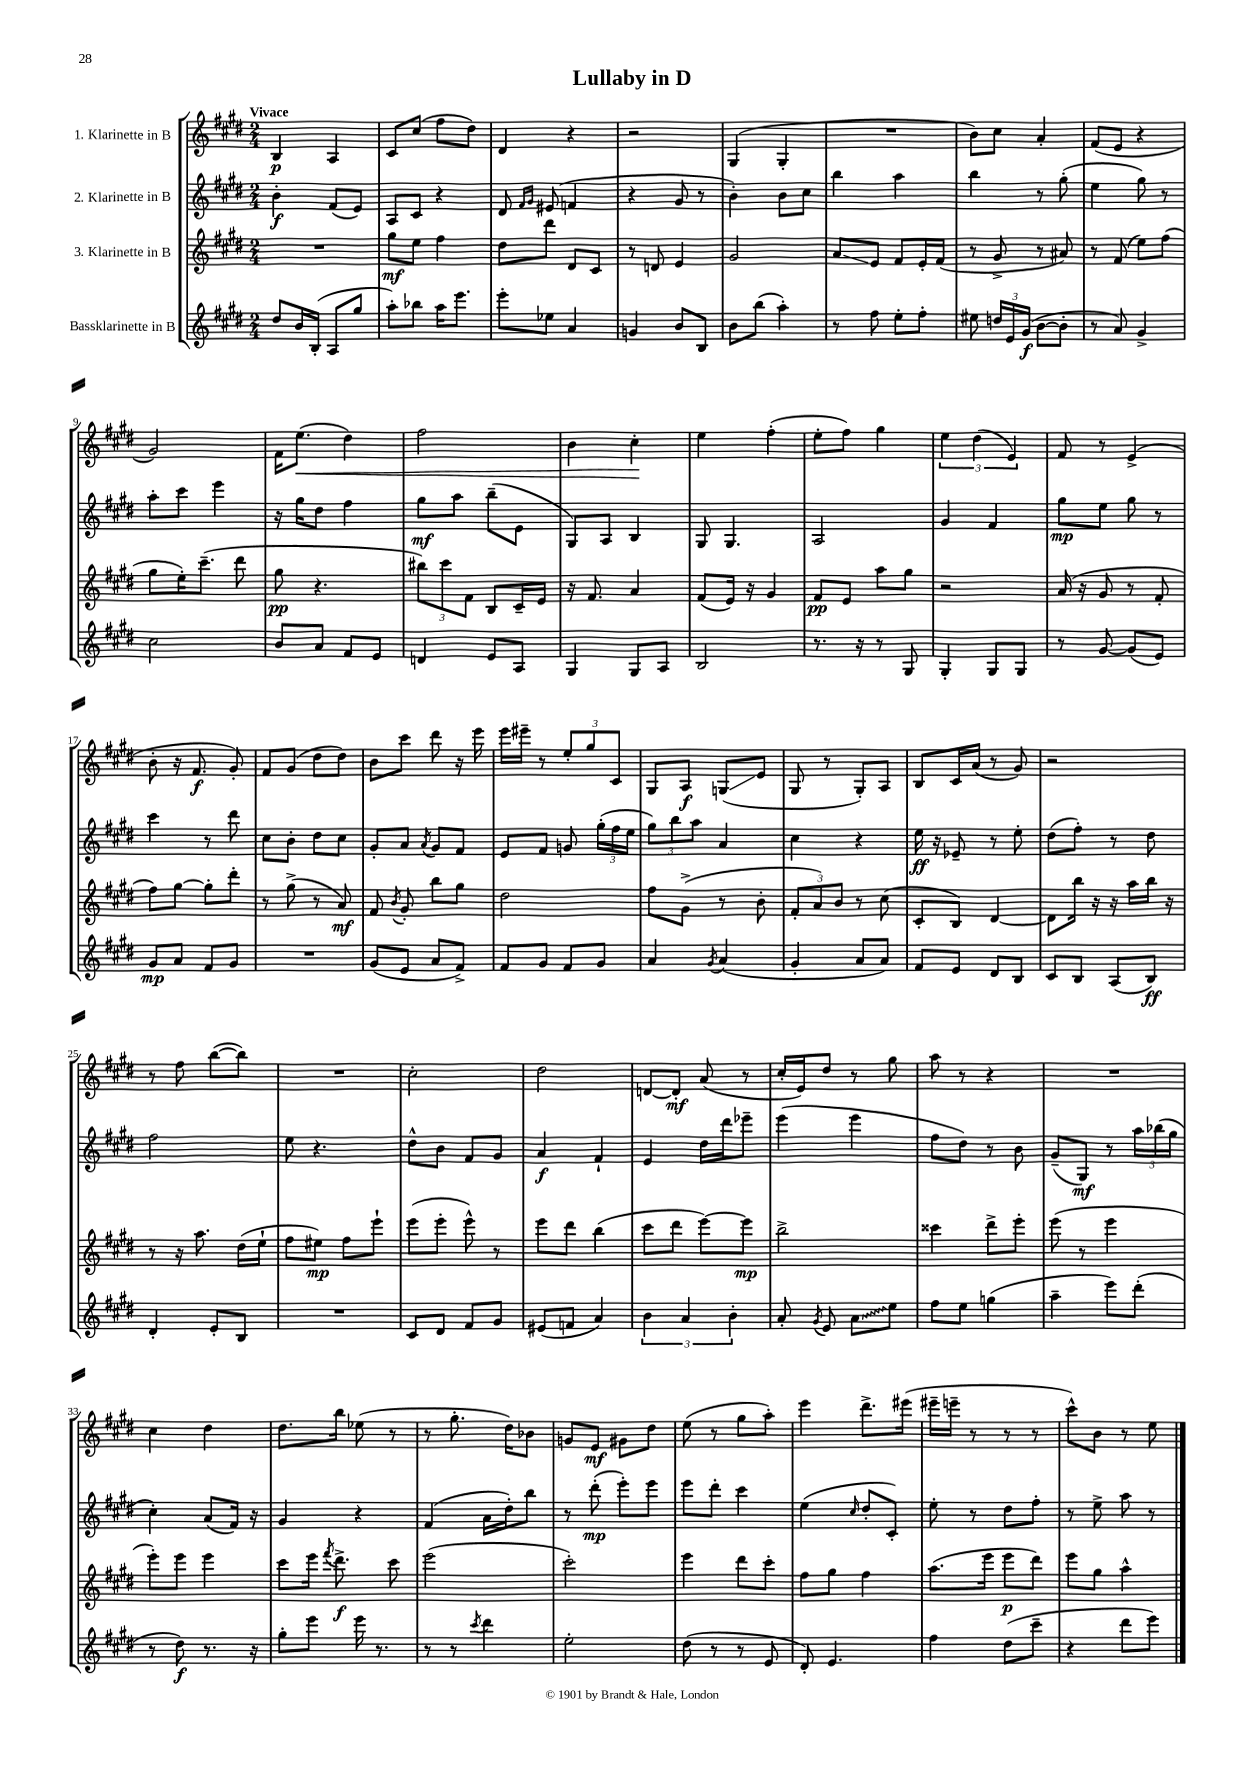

**kern	**kern	**kern	**kern
*staff4	*staff3	*staff2	*staff1
*clefG2	*clefG2	*clefG2	*clefG2
*k[f#c#g#d#]	*k[f#c#g#d#]	*k[f#c#g#d#]	*k[f#c#g#d#]
*M2/4	*M2/4	*M2/4	*M2/4
8dd#	2r	4b'	4B
16b	.	.	.
(16B'	.	.	.
8A	.	(8f#	4A
8gg#	.	8e)	.
=	=	=	=
8aa')	8gg#	8A	8c#
8bb-	8ee	8c#	(8cc#
16aa	4ff#	4r	8ff#
8.eee	.	.	.
.	.	.	8dd#)
=	=	=	=
8eee'	8dd#	8d#	4d#
.	.	16qqf#	.
.	.	16qqg#	.
8ee-	8ddd#	(8e#	.
4a	8d#	4f	4r
.	8c#	.	.
=	=	=	=
4g	8r	4r	2r
.	8d	.	.
8b	4e	8g#	.
8B	.	8r	.
=	=	=	=
8b	2g#	4b')	(4G#
(8bb	.	.	.
4aa')	.	8b	4G#'
.	.	8cc#	.
=	=	=	=
8r	8a	4bb	2r
8ff#	8e	.	.
8ee'	8f#	4aa	.
8ff#'	16e'	.	.
.	(16f#	.	.
=	=	=	=
8ee#	8r	4bb	8b)
24dd	8g#^	.	8cc#
24e	.	.	.
(24g#	.	.	.
[8b	8r	8r	4a'
8b']	8a#)	(8gg#'	.
=	=	=	=
8r	8r	4ee	(8f#
8a)	(8f#	.	8e
4g#^	8ee)	8gg#)	4r
.	(8ff#	8r	.
=	=	=	=
2cc#	8gg#	8aa'	2g#)
.	16ee')	8ccc#	.
.	(8.ccc#~	.	.
.	.	4eee	.
.	8ddd#	.	.
=	=	=	=
8b	8gg#	16r	16f#
.	.	16gg#	(8.ee
8a	4.r	8dd#	.
8f#	.	4ff#	4dd#)
8e	.	.	.
=	=	=	=
4d	12bb#)	8gg#	2ff#
.	12ccc#	.	.
.	.	8aa	.
.	12f#	.	.
8e	8B	(8bb~	.
8A	16c#~	8e	.
.	16e	.	.
=	=	=	=
4G#	16r	8G#)	4b
.	8.f#	.	.
.	.	8A	.
8G#	4a	4B	4cc#'
8A	.	.	.
=	=	=	=
2B	(8f#	8G#	4ee
.	16e)	4.G#	.
.	16r	.	.
.	4g#	.	(4ff#'
=	=	=	=
8.r	8f#	2A	8ee'
.	8e	.	8ff#)
16r	.	.	.
8r	8aa	.	4gg#
8G#	8gg#	.	.
=	=	=	=
4G#'	2r	4g#	6ee
.	.	.	(6dd#
8G#	.	4f#	.
.	.	.	6e)
8G#	.	.	.
=	=	=	=
8r	(16a	8gg#	8f#
.	16r	.	.
[8g#	8g#	8ee	8r
(8g#]	8r	8gg#	(4e^
8e)	8f#'	8r	.
=	=	=	=
8g#	8ff#)	4ccc#	8b'
8a	[8gg#	.	16r
.	.	.	8.f#
8f#	8gg#']	8r	.
8g#	8ddd#'	8ddd#	8g#')
=	=	=	=
2r	8r	8cc#	8f#
.	(8gg#^	8b'	(8g#
.	8r	8dd#	8dd#
.	8a)	8cc#	8dd#)
=	=	=	=
(8g#	8f#	8g#'	8b
.	8qb	.	.
8e	8g#'	8a	8ccc#
.	.	8qa	.
8a	8bb	8g#	8ddd#
8f#^)	8gg#	8f#	16r
.	.	.	16eee
=	=	=	=
8f#	2dd#	8e	16eee
.	.	.	16eee#~
8g#	.	8f#	8r
8f#	.	8g	12ee'
.	.	.	12gg#
8g#	.	(24gg#'	.
.	.	24ff#	12c#
.	.	24ee	.
=	=	=	=
4a	8ff#	12gg#)	8G#
.	.	12bb	.
.	(8g#^	.	8A
.	.	12aa	.
8qg#	.	.	.
(4a	8r	4a	(8G
.	8b'	.	8e
=	=	=	=
4g#'	12f#'	4cc#	8G#
.	12a)	.	.
.	.	.	8r
.	12b	.	.
8a	8r	4r	8G#')
8a)	(8cc#	.	8A
=	=	=	=
8f#	8c#'	16ee	8B
.	.	16r	.
8e	8B)	8e-~	16c#
.	.	.	(16a
8d#	[4d#	8r	8r
8B	.	8ee'	8g#)
=	=	=	=
8c#	8d#]	(8dd#	2r
8B	16bb	8ff#')	.
.	16r	.	.
(8A	16r	8r	.
.	16aa	.	.
8B)	16bb	8dd#	.
.	16r	.	.
=	=	=	=
4d#'	8r	2ff#	8r
.	16r	.	8ff#
.	8.aa	.	.
8e'	.	.	([8bb
8B	(16dd#	.	8bb])
.	16ee`	.	.
=	=	=	=
2r	8ff#	8ee	2r
.	8ee#)	4.r	.
.	8ff#	.	.
.	8eee`	.	.
=	=	=	=
8c#	(8eee	8dd#^^	2cc#'
8d#	8eee'	8b	.
8f#	8eee^^)	8f#	.
8g#	8r	8g#	.
=	=	=	=
(8e#	8eee	4a	2dd#
8f	8ddd#	.	.
4a)	(4bb	4f#`	.
=	=	=	=
6b	8ccc#	4e	[8d
.	8ddd#	.	8d']
6a	.	.	.
.	[8eee)	16dd#	(8a
.	.	16ddd#	.
6b'	.	.	.
.	8eee]	8eee-~	8r
=	=	=	=
8a'	2bb^	(4eee	16cc#'
.	.	.	16e)
8qg#	.	.	.
8e	.	.	8dd#
8a	.	4eee	8r
8ee	.	.	8gg#
=	=	=	=
8ff#	4ccc##	8ff#	8aa
8ee	.	8dd#)	8r
(4gg	8ddd#^	8r	4r
.	8eee'	8b	.
=	=	=	=
4aa~	(8eee	(8g#~	2r
.	8r	8G#)	.
8eee)	4eee	8r	.
(8ddd#'	.	24aa	.
.	.	(24bb-	.
.	.	24gg#	.
=	=	=	=
8r	8eee')	4cc#')	4cc#
8dd#)	8eee	.	.
8.r	4eee	(8a	4dd#
.	.	16f#)	.
16r	.	16r	.
=	=	=	=
8gg#'	8ccc#	4g#	8.dd#
8eee	16eee	.	.
.	8qfff#	.	.
.	8.ddd#^	.	16bb
16eee	.	4r	(8ee-
8.r	.	.	.
.	8ccc#	.	8r
=	=	=	=
8r	(2eee	(4f#	8r
8r	.	.	8.gg#'
8qccc#	.	.	.
4ddd#	.	16a	.
.	.	16dd#')	16dd#)
.	.	8bb	8b-
=	=	=	=
2ee'	2ccc#')	8r	8g
.	.	(8ddd#'	8e
.	.	8eee')	8g#
.	.	8eee	8dd#
=	=	=	=
(8dd#	4eee	8eee	(8ee
8r	.	8ddd#'	8r
8r	8ddd#	4ccc#	8gg#
8e	8ccc#'	.	8aa')
=	=	=	=
8d#')	8ff#	(4ee	4eee
4.e	8gg#	.	.
.	.	16qqcc#	.
.	4ff#	8dd#'	8.ddd#^
.	.	8c#')	.
.	.	.	(16eee#
=	=	=	=
4ff#	(8.aa	8ee'	16eee#~
.	.	.	16eee~
.	.	8r	8r
.	16eee	.	.
(8dd#	8eee	8dd#	8r
8ccc#~	8ddd#)	8ff#'	8r
=	=	=	=
4r	8eee	8r	8ccc#^^)
.	8gg#	8ee^	8b
8ddd#	4aa^^	8aa	8r
8eee)	.	8r	8ee
==	==	==	==
*-	*-	*-	*-
